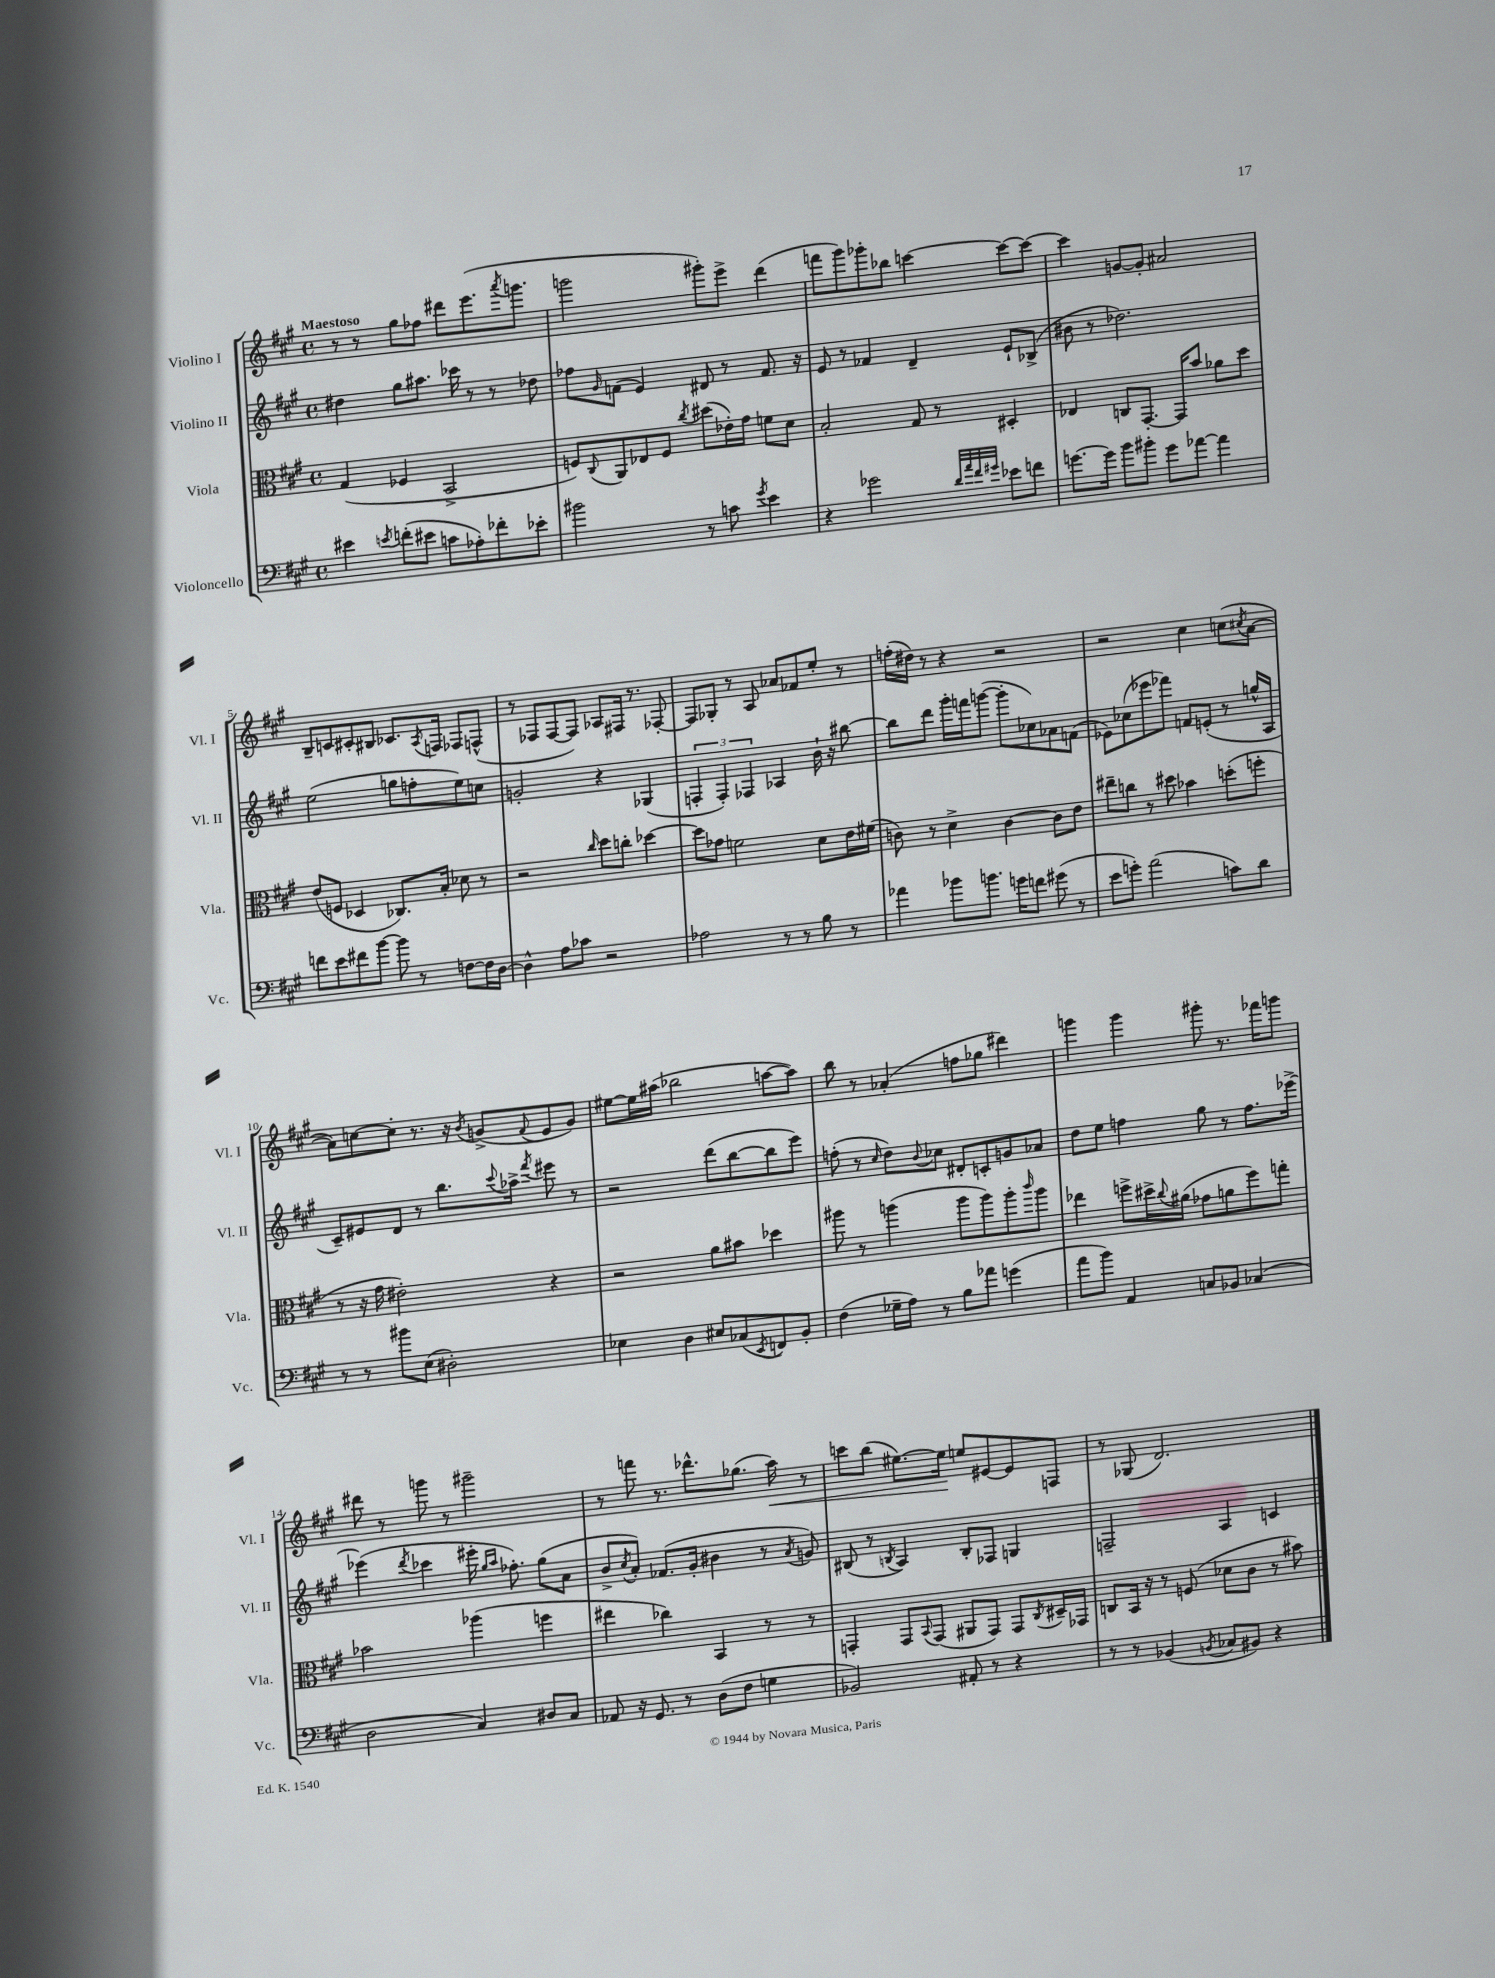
<<
\new StaffGroup <<
\new Staff = "s0" \with { instrumentName = "Violino I" shortInstrumentName = "Vl. I" } {
    \clef treble \key a \major \defaultTimeSignature \time 4/4 \tempo "Maestoso"
    r8 r8 gis''8 fes''8 dis'''8 e'''8.( \acciaccatura { a'''8 } g'''8. |
    g'''2 gis'''8-.) e'''8-> d'''4( |
    f'''8 gis'''8) ges'''8-. bes''8 c'''4~ c'''8~ c'''8~ |
    c'''4 g'8~ g'8-. ais'2 |
    b8-- c'8 cis'8-. bis8 ces'8. \acciaccatura { a8 } f16 fes8 f8-^( |
    r8 fes8 fes8~ fes8) aes8 fis16 r8. fes8~-. |
    fes8 ges8-. r8 a8 aes'8 fes'8 e''8-. r8 |
    f''16-.( dis''16) r8 r4 r2 |
    r2 cis''4 c''8( \acciaccatura { cis''8 } a'8~ |
    a'8) c''8~ c''8-. r8. r16 \acciaccatura { b'8 } g'8->( \appoggiatura { fis'8 } e'8 g'8) |
    eis''8~ eis''16 ais''16( bes''2 a''8~ a''8) |
    b''8 r8 aes'4-.( f''8 ges''8 dis'''4) |
    g'''4 g'''4 gis'''8-. r8. fes'''16 g'''8 |
    dis'''8 r8 g'''8 r8 gis'''2-- |
    r8 f'''8 r8. des'''8.-^ ges''8.( a''16\<) r8 |
    c'''8 b''8( eis''8.~) eis''16\! e''8 eis'8~ eis'8 f8 |
    r8 ges8( d'2.) \bar "|." |
}
\new Staff = "s1" \with { instrumentName = "Violino II" shortInstrumentName = "Vl. II" } {
    \clef treble \key a \major \defaultTimeSignature \time 4/4
    dis''4 gis''8 ais''8. ces'''16 r8 r8 des''8 |
    fes''8 \grace { gis'16 } f'8( e'4) dis'8 r8 f'8. r16 |
    e'8 r8 fes'4 d'4-- e'8-! bes8->( |
    bis'8 r8 des''2.) |
    e''2( g''8 f''8-. e''8) c''8 |
    g'2-. r4 ges4( |
    \tuplet 3/2 { f4-. f4-.) fes4 } aes4 b'16-! r16 bis''8~ |
    bis''8 d'''8 gis'''16-. f'''16 g'''8~( g'''8-. ces''8) aes'8 f'8( |
    ees'8) ces''8( ees'''8 fes'''8) f'8 e'8-.( r8 g''16-^ a16 |
    cis'8--) eis'8 d'8 r8 b''8. \appoggiatura { cis'''8 } aes''16-> \acciaccatura { fis'''8 } eis'''8 r8 |
    r2 d'''8( b''8~ b''8 e'''8) |
    f''8-.( r8 \grace { cis''16 } d''8) \appoggiatura { b'8 } ces''8 dis'8-. c'8-. g'8 aes'8 |
    d''8 e''8 f''4 gis''8 r8 f''8. ees'''16~-> |
    ees'''4( \acciaccatura { d'''8 } ces'''4 eis'''16-. \grace { gis''16 a''16 } fes''8.-.) gis''8( a'8 |
    b'8-> \acciaccatura { cis''8 } a'8-.) fes'8.( gis'16-. bis'4 r8 \acciaccatura { a'8 } g'8) |
    bis8( r8 \acciaccatura { b8 } a4) b8-. fes8 g4 |
    f2-- a4 c'4 \bar "|." |
}
\new Staff = "s2" \with { instrumentName = "Viola" shortInstrumentName = "Vla." } {
    \clef alto \key a \major \defaultTimeSignature \time 4/4
    gis4( fes4 b,2-> |
    f8) \appoggiatura { cis8 } a,8 ees8 f8 \acciaccatura { cis''8 } dis''8( ees'16-.) gis'16 f'8 d'8 |
    b2-. gis8 r8 dis4-. |
    ees4 c8 gis,8.~-. gis,16 b'8 aes'8 d''8 |
    e'8( f8 des4 ces8.) b16-. des'8 r8 |
    r2 \grace { cis''16 } d''8 c''8-. des''4~ |
    des''8 ges'8 f'2 d'8 e'16 fis'16( |
    c'8) r8 d'4-> c'4~ c'8 e'8 |
    eis''8-- c''8 r8 dis''8 bes'4 d''8-.( f''8-. |
    r8 r16 gis'16 eis'2-.) r4 |
    r2 a'8 bis'8 des''4 |
    ais''8 r8 a''4( a''8 a''8) a''8-. \grace { cis'''16 } a''8 |
    ees''4 f''8-> dis''16-> \appoggiatura { cis''8 } ais'16( ges'8 a'8 f''8) g''8-. |
    bes'2 aes''4( f''4 |
    eis''4 ces''4) b,4 r8 r8 |
    g,4-. g,8 \appoggiatura { b,8 } g,8( ais,8 g,8) g,8 \acciaccatura { cis8 } dis16-- ges,16 |
    c8 b,16 r16 r8 f8( des'8 cis'8 r8 bis'8) \bar "|." |
}
\new Staff = "s3" \with { instrumentName = "Violoncello" shortInstrumentName = "Vc." } {
    \clef bass \key a \major \defaultTimeSignature \time 4/4
    eis'4 \acciaccatura { e'8 } f'8-.( eis'8 c'8 aes8-.) fes'8-. ees'8-. |
    bis'2 r8 c'8 \acciaccatura { gis'8 } e'4 |
    r4 ges'2 \grace { d'32 a'32 fis'32 gis'32 } ees'8 f'8 |
    g'8.~ g'16 b'8 bis'8-. g'8 aes'8~ aes'4 |
    f'8 e'8 fis'8 b'8~ b'8 r8 f8~ f16 d16~ |
    d4-^ a8 ces'8 r2 |
    aes2 r8 r8 b8 r8 |
    aes'4 bes'8 b'8. g'16 f'8 gis'8( r8 |
    e'8 g'8-.) a'2( c'8) d'8 |
    r8 r8 bis'8 e8( dis2-.) |
    ees4 d4 eis8 ces8( \acciaccatura { e,8 } f,8) b,8-. |
    fis4( ges16-- a16) r8 b8 aes'8 g'4( |
    a'8 b'8) a,4 c8 bes,8 ces4( |
    d2 cis4) dis8 cis8 |
    aes,8 r16 gis,8. r8 d8( fis8 g4 |
    bes,2) ais,8-. r8 r4 |
    r8 r8 bes,4( \acciaccatura { b,8 } ces8 bis,8) r4 \bar "|." |
}
>>
>>
